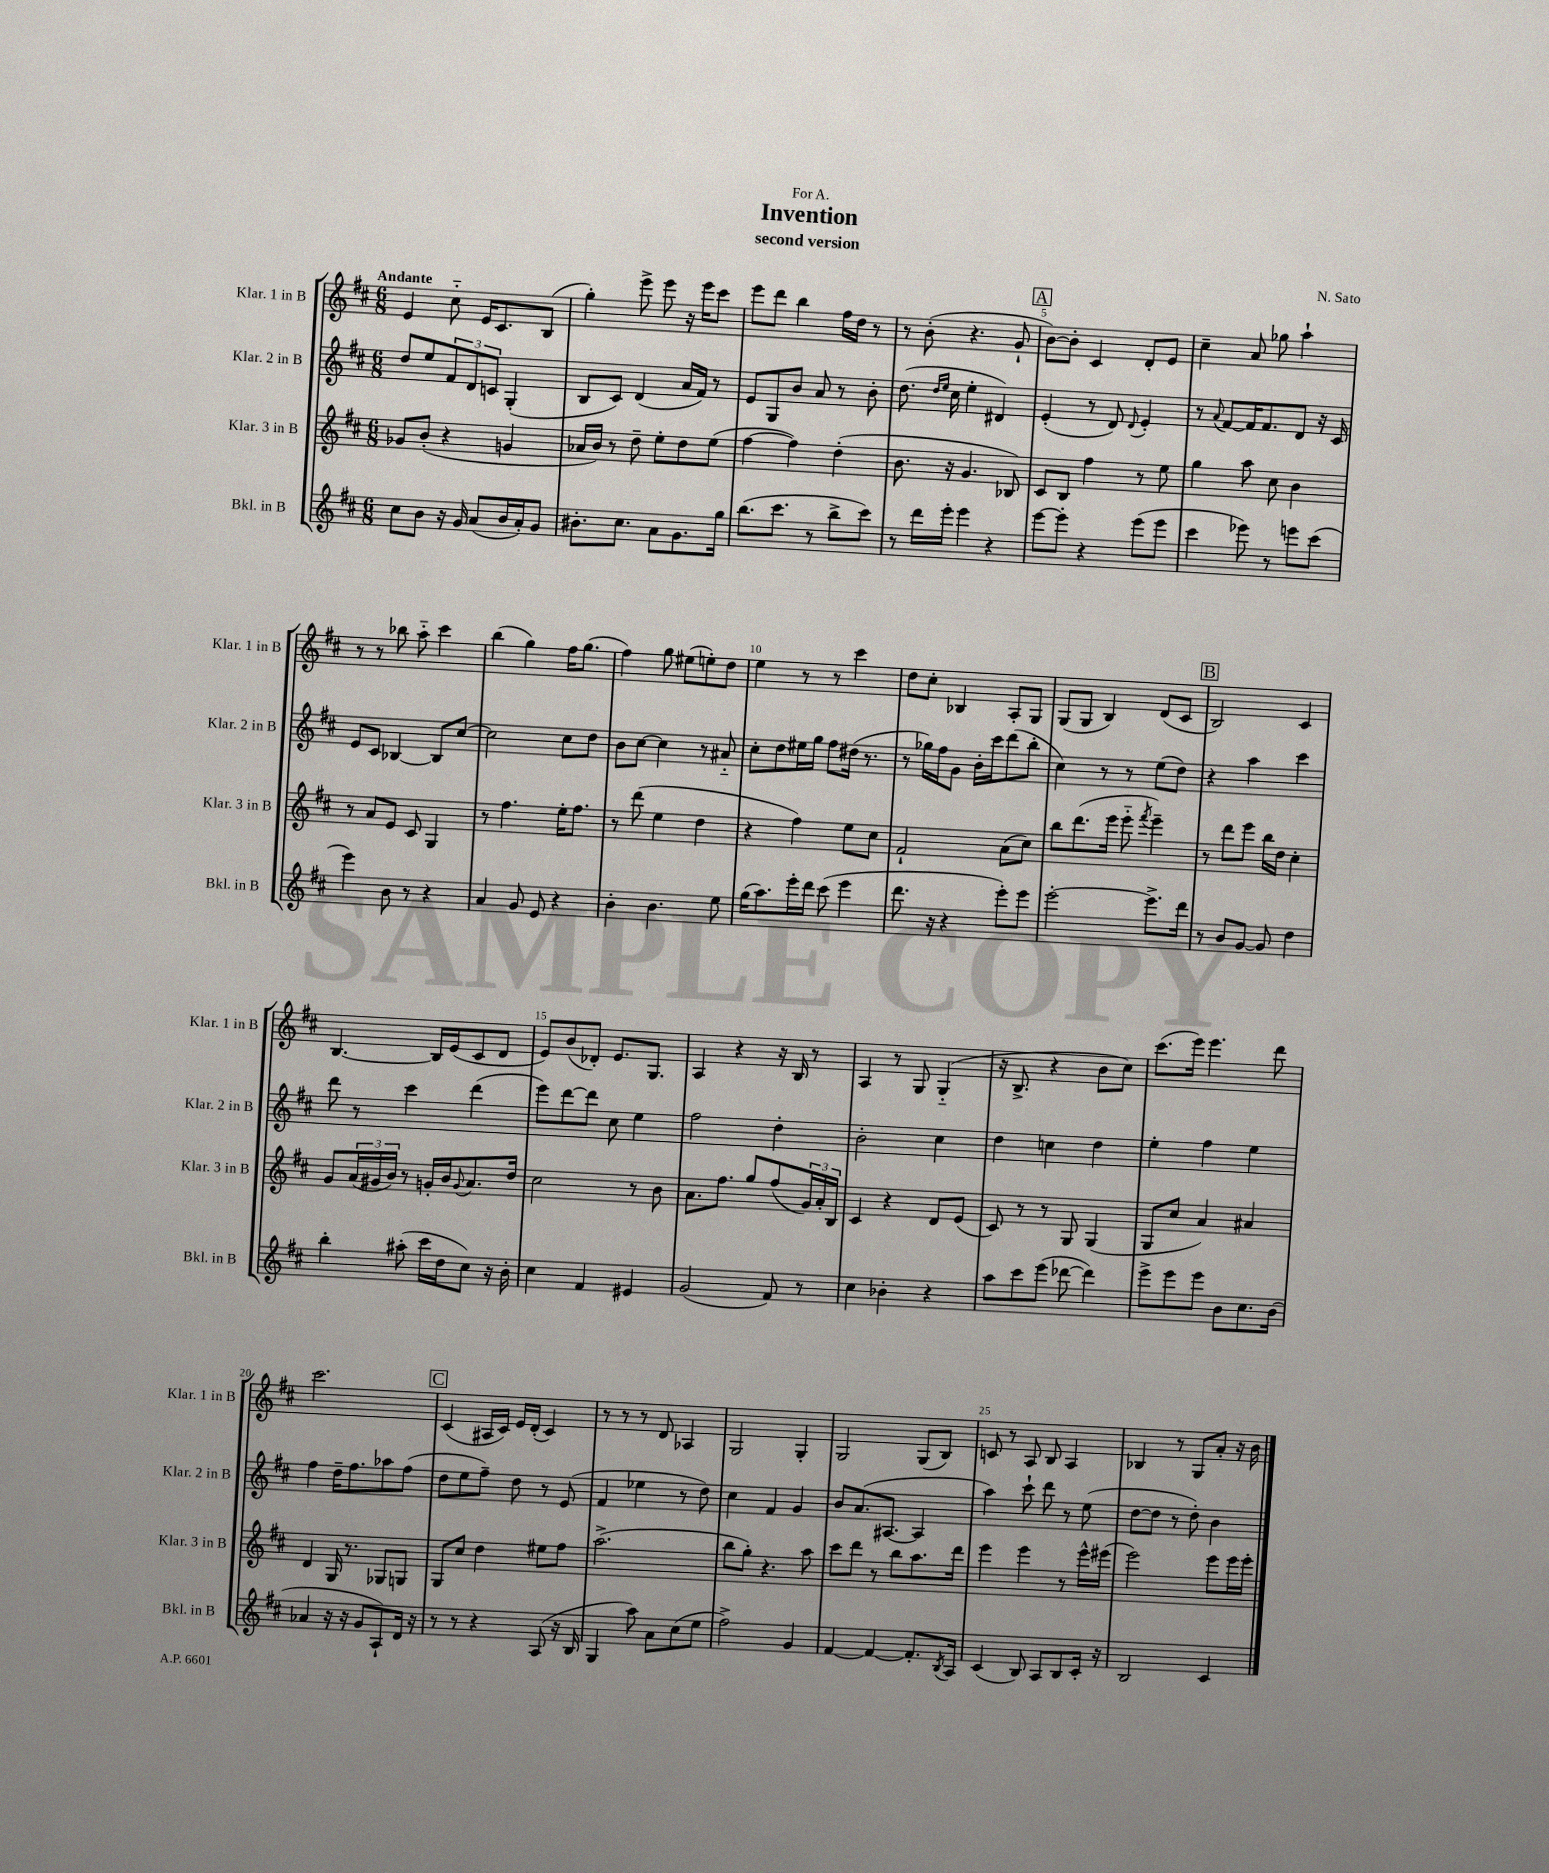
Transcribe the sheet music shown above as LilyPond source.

\header { title = "Invention" composer = "N. Sato" subtitle = "second version" dedication = "For A." }
<<
\new StaffGroup <<
\new Staff = "s0" \with { instrumentName = "Klar. 1 in B" shortInstrumentName = "Klar. 1 in B" } {
    \clef treble \key d \major \numericTimeSignature \time 6/8 \tempo "Andante"
    e'4 cis''8-_ e'16 cis'8. b8( |
    g''4-.) e'''8-> e'''8 r16 e'''16 cis'''8 |
    e'''8 d'''8 b''4 fis''16 d''16 r8 |
    r8 b'8-.( r4. g'8-! |
    \mark \markup { \box "A" } b'8~) b'8-. cis'4 d'8-. e'8 |
    cis''4-- a'8 ges''8 a''4-! |
    r8 r8 bes''8 a''8-_ cis'''4 |
    b''4( g''4) fis''16 g''8.( |
    fis''4) g''8 eis''8( e''8-.) d''8 |
    e''4 r8 r8 cis'''4 |
    d''8 cis''8-. bes4 a8-. g8 |
    g8( g8 b4) d'8( cis'8 |
    \mark \markup { \box "B" } b2) cis'4 |
    b4.~ b16 e'16( cis'8 d'8 |
    e'8) b'8( des'8-.) e'8. g8. |
    a4 r4 r16 b16 r8 |
    a4 r8 g8 g4-_( |
    r16 b8.-> r4 b'8 cis''8) |
    cis'''8.( e'''16) e'''4. d'''8 |
    cis'''2. |
    \mark \markup { \box "C" } cis'4( ais16 cis'16) e'16 d'16-.( cis'4) |
    r8 r8 r8 d'8 aes4 |
    g2 g4-. |
    g2 g8( b8) |
    c'8 r8 a8 b8 a4 |
    bes4 r8 g8 a'8-. r16 b'16 \bar "|." |
}
\new Staff = "s1" \with { instrumentName = "Klar. 2 in B" shortInstrumentName = "Klar. 2 in B" } {
    \clef treble \key d \major \numericTimeSignature \time 6/8
    d''8 e''8 \tuplet 3/2 { fis'8 d'8 c'8 } g4-.( |
    b8 cis'8) d'4( a'16 fis'16) r8 |
    e'8 g8 b'8 a'8 r8 b'8-. |
    d''8.( \grace { d''16 e''16 } cis''16 e''4-. dis'4) |
    \mark \markup { \box "A" } e'4-.( r8 d'8) \appoggiatura { d'8 } e'4-. |
    r8 \appoggiatura { a'8 } fis'8~ fis'16 fis'8. d'8 r16 cis'16 |
    e'8 cis'8 bes4~ bes8 cis''8~ |
    cis''2 cis''8 d''8 |
    b'8 cis''8~ cis''4 r8 ais'8-_ |
    cis''8-. d''8 eis''16 g''16 fis''8 dis''16( r8. |
    r8 ges''16) fis''16 g'8 b'16-. cis'''16 d'''8( b''8-. |
    cis''4) r8 r8 e''8( d''8) |
    \mark \markup { \box "B" } r4 a''4 cis'''4 |
    d'''8 r8 cis'''4 d'''4( |
    e'''8) d'''8~ d'''8 cis''8 e''4 |
    fis''2 d''4-. |
    b'2-. cis''4 |
    d''4 c''4 d''4 |
    e''4-. fis''4 e''4 |
    fis''4 d''16-- fis''8. aes''8 fis''8( |
    \mark \markup { \box "C" } d''8 e''8 fis''8--) d''8 r8 e'8( |
    fis'4 ees''4 r8 d''8) |
    cis''4 fis'4 g'4 |
    b'8 a'8.( ais8.~ ais4 |
    a''4) cis'''8-! d'''8 r8 e''8( |
    d''8~ d''8 r8 d''8-.) b'4 \bar "|." |
}
\new Staff = "s2" \with { instrumentName = "Klar. 3 in B" shortInstrumentName = "Klar. 3 in B" } {
    \clef treble \key d \major \numericTimeSignature \time 6/8
    ges'8 b'8-.( r4 g'4 |
    aes'16 b'16) r8 d''8-- e''8-. d''8 e''8( |
    fis''4~ fis''4) d''4-.( |
    b'8. r16 g'4. bes8) |
    \mark \markup { \box "A" } cis'8 b8 fis''4 r8 e''8 |
    g''4 a''8 cis''8 b'4 |
    r8 a'8 e'8 cis'8 g4 |
    r8 fis''4. e''16-. fis''8. |
    r8 d'''8( e''4 d''4 |
    r4 fis''4) e''8 cis''8 |
    fis'2-! a'8( cis''8) |
    b''8 d'''8.( e'''16 e'''8-_ \acciaccatura { fis'''8 } e'''4--) |
    \mark \markup { \box "B" } r8 d'''8 e'''8 b''16 d''16 cis''4-. |
    g'8 \tuplet 3/2 { a'16( gis'16 b'16) } r8 g'16-. b'16 \appoggiatura { g'8 } a'8. d''16 |
    cis''2 r8 b'8 |
    a'8. fis''8. g''8 fis''8( \tuplet 3/2 { g'16) a'16-. b16 } |
    cis'4 r4 d'8 e'8( |
    cis'8) r8 r8 g8 g4( |
    g8 cis''8 a'4) ais'4 |
    d'4 g16 r8. ges8 g8 |
    \mark \markup { \box "C" } g8 cis''8 d''4 eis''8 fis''8 |
    a''2.->( |
    b''8 g''8-.) r4. a''8 |
    cis'''8 d'''8 r8 b''8 a''8. d'''16 |
    e'''4 e'''4 r8 e'''16-^ eis'''16( |
    e'''2) e'''8 e'''16 e'''16-. \bar "|." |
}
\new Staff = "s3" \with { instrumentName = "Bkl. in B" shortInstrumentName = "Bkl. in B" } {
    \clef treble \key d \major \numericTimeSignature \time 6/8
    cis''8 b'8 r16 g'16 a'8( b'16 a'16-.) g'8 |
    bis'8.-. cis''8. a'8 g'8. g''16 |
    b''8.( cis'''8. r8 b''8-> cis'''8) |
    r8 d'''16 e'''16-. e'''4 r4 |
    \mark \markup { \box "A" } e'''8~ e'''8-. r4 e'''8( e'''8 |
    cis'''4 ees'''8) r8 e'''8 cis'''8( |
    e'''4) b'8 r8 r4 |
    a'4 g'8 e'8 r4 |
    b'4-. b'4. e''8 |
    g''16( a''8.) e'''16-. d'''16 cis'''8( e'''4 |
    d'''8. r16 r4 e'''8-.) e'''8 |
    e'''2~-. e'''8.-> d'''16 |
    \mark \markup { \box "B" } r8 b'8 g'8~ g'8 d''4 |
    b''4-. ais''8-.( cis'''16 d''16 cis''8) r16 b'16-. |
    cis''4 fis'4 eis'4 |
    g'2( fis'8) r8 |
    cis''4 bes'4-. r4 |
    a''8 cis'''8 e'''8( des'''8~ des'''4) |
    e'''8-> e'''8 e'''8 b'8 cis''8. b'16( |
    aes'4 r16 r16 g'8 a8-!) d'16 r16 |
    \mark \markup { \box "C" } r8 r8 r4 a8( r16 b16 |
    g4 a''8) a'8 cis''8( e''8 |
    fis''2->) g'4 |
    fis'4~ fis'4~ fis'8.-. \acciaccatura { b8 } a16 |
    cis'4( b8) a8 b8 cis'16-. r16 |
    b2 cis'4 \bar "|." |
}
>>
>>
\layout { \context { \Score \override BarNumber.break-visibility = ##(#f #t #t) barNumberVisibility = #(every-nth-bar-number-visible 5) } }
